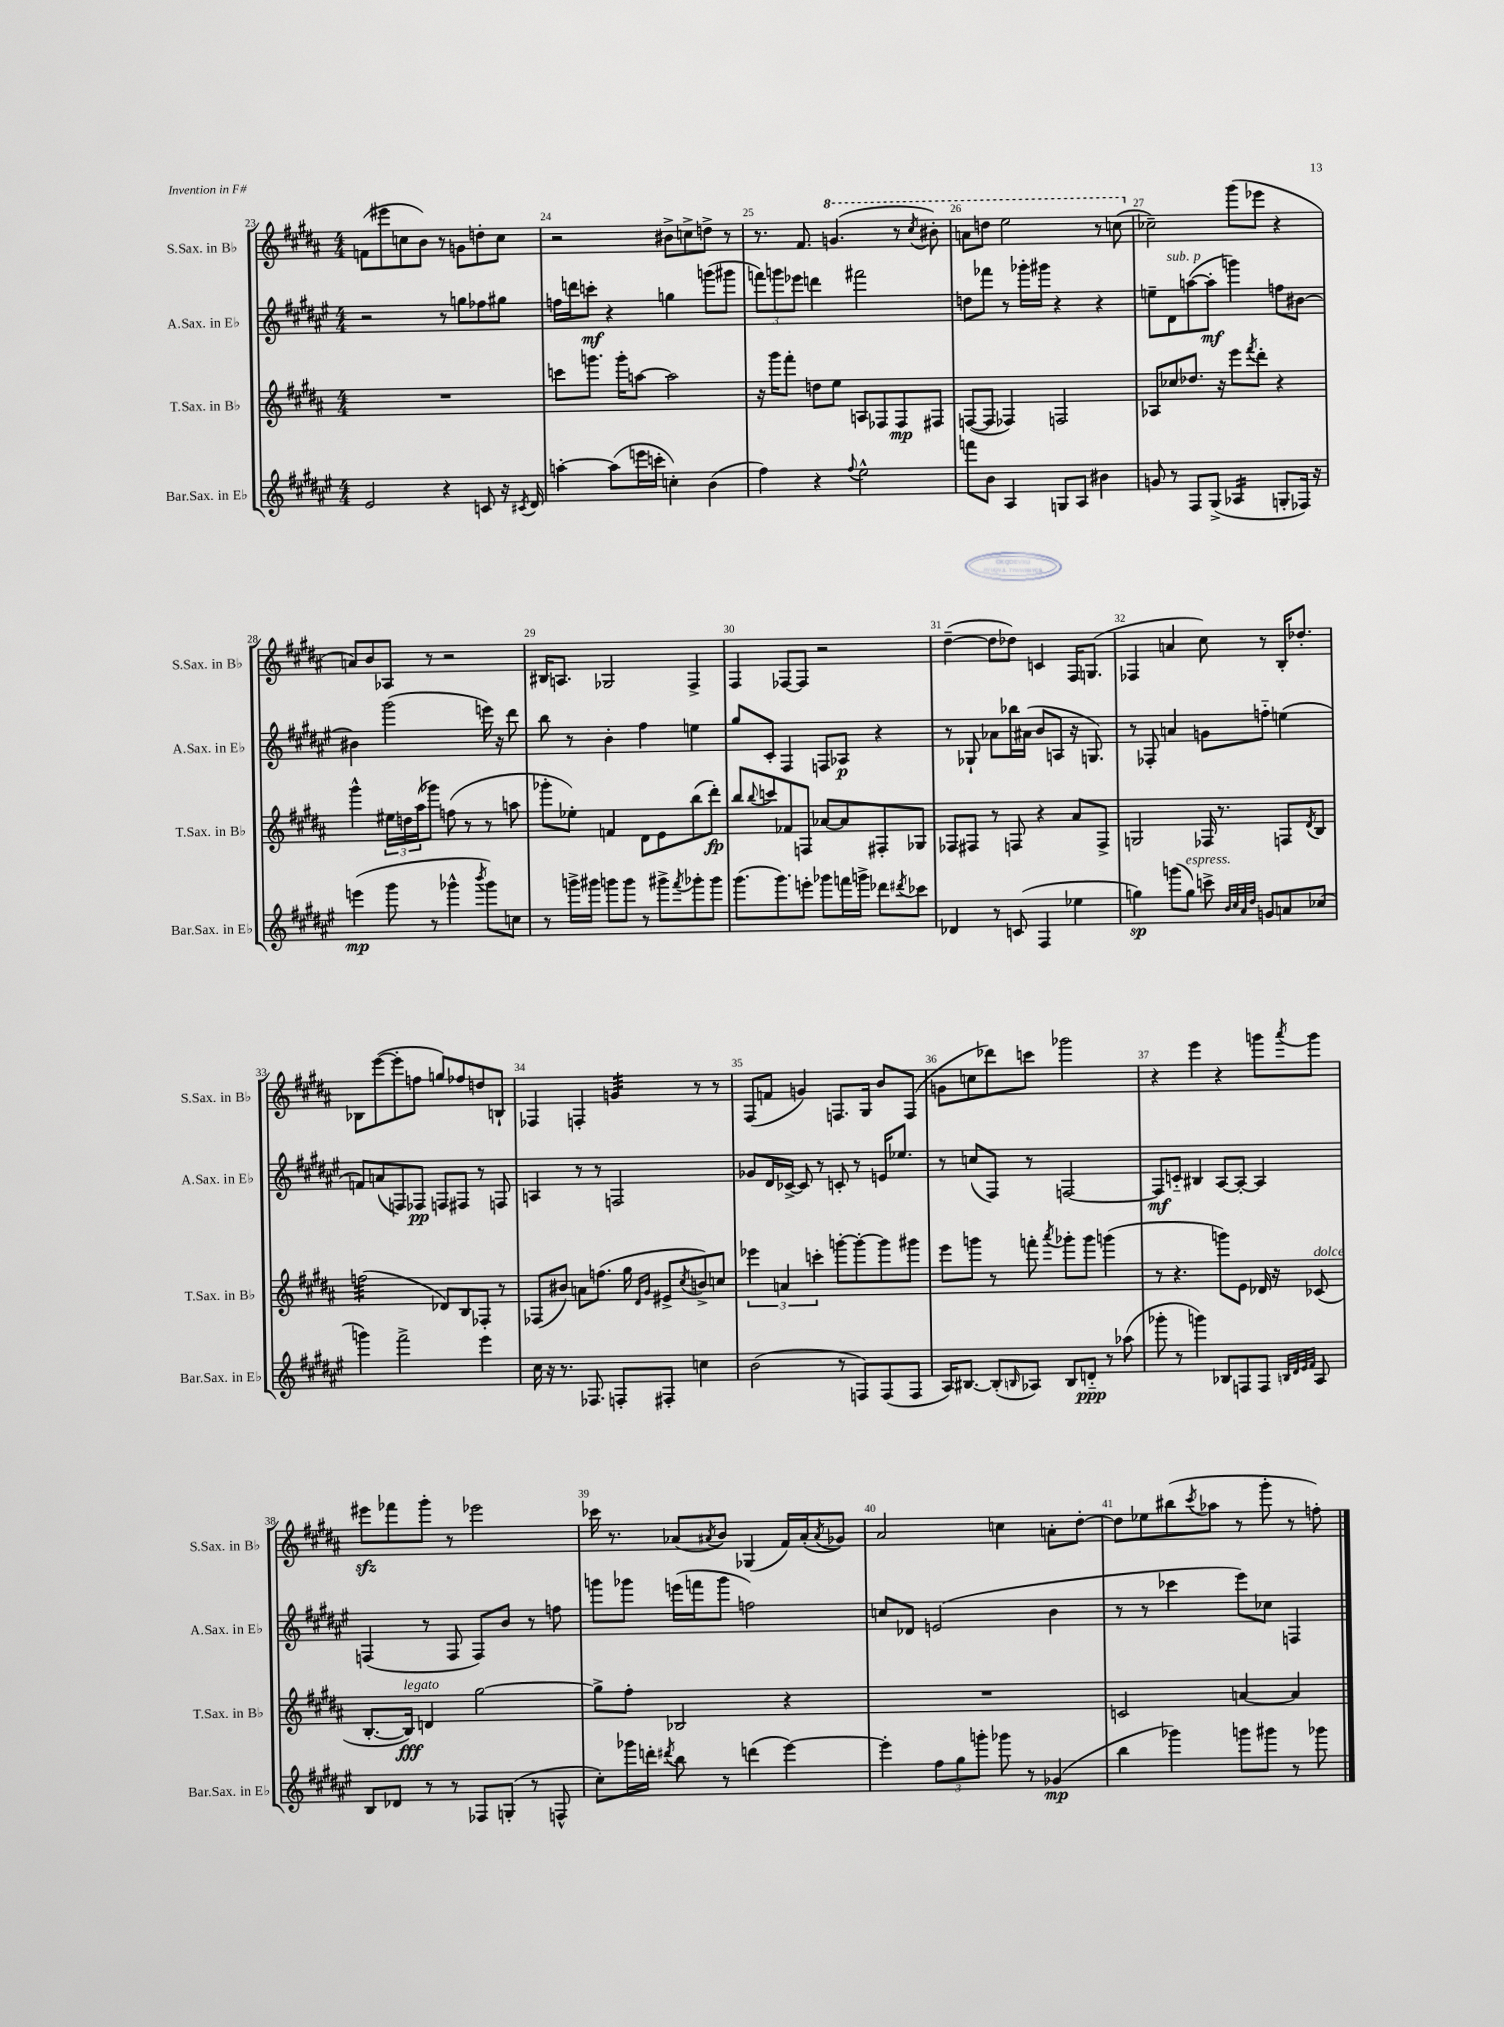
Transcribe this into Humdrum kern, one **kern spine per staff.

**kern	**kern	**kern	**kern
*staff4	*staff3	*staff2	*staff1
*clefG2	*clefG2	*clefG2	*clefG2
*k[f#c#g#d#a#e#]	*k[f#c#g#d#a#]	*k[f#c#g#d#a#e#]	*k[f#c#g#d#a#]
*M4/4	*M4/4	*M4/4	*M4/4
2e#/	1r	2r	(8f\L
.	.	.	8eee#\
.	.	.	8cc\
.	.	.	8b\J)
4r	.	8r	8r
.	.	8gg\L	8g\L
8c/	.	8ff-\	8dd'\
16r	.	8gg#\J	8cc\J
8qc#/	.	.	.
16d#/	.	.	.
=	=	=	=
[4aa'\	8ccc\L	16ff\LL	2r
.	.	16ddd\J	.
.	8.ggg\J	8ccc'\J	.
(8aa\]L	.	4r	.
.	16ggg'\LK	.	.
16eee\L	[8aa\J	.	.
16ccc'\JJ	.	.	.
4cc'\)	2aa\]	4gg\	8b#^\L
.	.	.	8cc^\
(4b\	.	(8ggg\L	8dd^\J
.	.	8ggg#\J	8r
=	=	=	=
4ff#\)	16r	12fff\L)	8.r
.	16ggg#\LK	.	.
.	.	12ggg\	.
.	8fff#'\J	.	.
.	.	12eee-\J	.
.	.	.	8.f#/
4r	8dd\L	4ddd\	.
.	8ee\J	.	(4.gg/
8qqff#/	.	.	.
2ee#^^\	8A/L	2fff#\	.
.	8F-/	.	.
.	8F-/	.	8r
.	.	.	8qccc#/
.	8F#/J	.	8bb#'\)
=	=	=	=
8fff\L	([8F/L	8dd\L	8aa\L
8b\J	8F/]J	8fff-\J	8ddd\J
4A#/	4F-/)	8r	2eee\
.	.	16ggg-'\LL	.
.	.	16ggg#\JJ	.
8G/L	2F/	4r	.
8A#/J	.	.	.
4b#\	.	4r	8r
.	.	.	(8ccc\
=	=	=	=
8g/	8A-/L	8ee~\L	2cc-~\)
8r	8cc-/	8d#\	.
8F#/L	8.dd-/J	([8aa\	.
(8G#^/J	.	8aa'\]J	.
.	16r	.	.
4A-/	8eee\L	4ggg\)	(8ggg#\L
.	8qfff#/	.	.
.	8ddd#'\J	.	8eee-\J
8G'/L	4r	8ff\L	4r
16F-/Jk)	.	[8b#\J	.
16r	.	.	.
=	=	=	=
(4eee\	4ggg#^^\	4b#\]	8a/L)
.	.	.	8b/
8ggg#\	24ee#\LL	(2ggg#\	8A-/J
.	24dd\	.	.
.	(24aa#\J	.	.
8r	8ggg-\J)	.	8r
4ggg-^^\	(8ff\	.	2r
.	8r	.	.
8qbbb/	.	.	.
8ggg-\L)	8r	16eee\)	.
.	.	16r	.
8cc\J	8aa\	8ddd#\	.
=	=	=	=
8r	8ggg-'\L	8bb\	16B#/LK
.	.	.	8.A/J
16ggg^\LL	8ee-'\J)	8r	.
16ggg#\JJ	.	.	.
8ggg\L	4f/	4b'\	2G-/
8ggg\J	.	.	.
8r	8d#\L	4ff#\	.
8ggg#^\L	8e\	.	.
8qfff#/	.	.	.
8ggg-'\	(8bb\	4ee\	4F#^/
8ggg-\J	8ddd#'\J)	.	.
=	=	=	=
(8.ggg#\L	8bb/L	8gg#/L	4F#/
.	8qqbb/	.	.
.	8ccc/	8c#'/J	.
8.ggg#\)	.	.	.
.	8f-/	4F#/	[8F-/L
8eee'\J	8F/J	.	8F-/]J
8ggg-\L	[8a-/L	8F/L	2r
16fff\L	8a-/]	8A-/J	.
16ggg^\JJ	.	.	.
8ddd-\L	8F#'/	4r	.
8qddd#/	.	.	.
8ccc-\J	8G-/J	.	.
=	=	=	=
4d-/	8F-/L	8r	([4dd#~\
.	8F#/J	8G-`/	.
8r	8r	8a-\L	8dd#\]L
(8c/	8F/	16bb-\L	8dd-\J)
.	.	(16a#\JJ	.
4F#/	4r	8b/L	4c/
.	.	8A/J	.
4ee-\	8a#/L	16r	16F#/LK
.	.	8.G/)	(8.G/J
.	8F^/J	.	.
=	=	=	=
4gg\)	2G/	8r	4F-/
.	.	8F-'/	.
(8ggg\L	.	4a/	4a/
8gg\J)	.	.	.
8ccc^\	16F-/	8g\L	8cc#\)
.	8.r	.	.
32qqb/LLL	.	.	.
32qqcc#/	.	.	.
32qqa#/	.	.	.
32qqdd#/JJJ	.	.	.
8g/L	.	8ff'~\J	8r
8a/	8F/L	(4ee\	16B'/LK
.	.	.	8.dd-'/J
.	8qd#/	.	.
(8cc-/J	8B/J	.	.
=	=	=	=
4ggg\)	(2ff\	8f/L)	8B-\L
.	.	(8a/	([8eee\
2fff#^\	.	8F/)	8eee'\]
.	.	8F-/J	8ff\J
.	8d-/L)	8F/L	8gg/L)
.	8B/	8F#/J	8ff-/
4eee#\	8F-'/J	8r	8dd/
.	8r	8F/	8B`/J
=	=	=	=
16cc#\	(8F-/L	4A/	4F-/
16r	.	.	.
8.r	8b#/J)	.	.
.	8a\L	8r	4F'/
8.F-/	.	.	.
.	(8.ff\J	8r	.
8F'/L	.	2F/	4g/
.	16gg#\	.	.
.	16qqd#/LL	.	.
.	16qqg#/JJ	.	.
8F#'/J	8e#^/L	.	.
.	8qcc#/	.	.
4cc\	8b^/)	.	8r
.	8cc/J	.	8r
=	=	=	=
(2b\	6eee-\	8g-/L	(8F#/L
.	.	16d#/L	8f/J
.	6a/	.	.
.	.	[16c-^/JJ	.
.	.	8c-/]	4g/)
.	6ccc'\	.	.
.	.	8r	.
8r	[8ggg'\L	8c'/	8.F/L
8F/L)	8ggg'\_	8r	.
.	.	.	16G#/Jk
(8F/	8ggg\]	16e/LK	8b/L
.	.	8.ee-/J	.
8F/J	8ggg#\J	.	(8F/J
=	=	=	=
16A#/LK)	8eee\L	8r	8g\L
[8.B#/J	.	.	.
.	8ggg\J	(8cc/L	8cc\
(8B#'/]L	8r	8F#/J)	8ddd-\)
16qqB/	.	.	.
8A-/J)	8fff'\	8r	8ccc\J
.	8qaaa#/	.	.
8B/L	8ggg-'\L	[2F/	2ggg-\
8d'~/J	8ggg-\J	.	.
8r	(4ggg\	.	.
(8aa-\	.	.	.
=	=	=	=
8ggg-'\	8r	8F/]L	4r
8r	4.r	8c'~/J	.
4ggg\)	.	4B#/	4eee\
8B-/L	8ggg\L)	[8A#/L	4r
8F/	8e\J	8A#'/_J	.
8F/J	16d-/	4A#/]	8ggg\L
.	16r	.	.
32qqB/LLL	.	.	.
32qqd#/	.	.	.
32qqe#/	.	.	.
32qqf#/JJJ	.	.	8qaaa#/
8A#/	(8c-/	.	8ggg\J
=	=	=	=
8B/L	[8.B'/L	(4F/	8eee#\L
8d-/J	.	.	8fff-\
.	16B/]Jk)	.	.
8r	4d/	8r	8ggg#'\J
8r	.	8F/	8r
8F-/L	[2gg#\	8F/L)	2eee-\
(8G'/J	.	8b/J	.
8r	.	8r	.
8F^^/	.	8ff\	.
=	=	=	=
8cc#'\L)	8gg#^\]L	8ggg\L	16ccc-\
.	.	.	8.r
16ggg-\L	8ff#'\J	8ggg-\J	.
16ddd'\JJ	.	.	.
8qddd#/	.	.	.
8bb\	2B-/	(16eee\LL	(8a-/L
.	.	16fff\J	.
.	.	.	8qa#/
8r	.	8ggg-\J	8b/J)
(4ddd\	.	2ff\)	(4G-/
[4eee#\)	4r	.	16f#/LL)
.	.	.	(16a#'/J
.	.	.	8qa#/
.	.	.	8g-/J)
=	=	=	=
4eee#'\]	1r	8cc/L	2a#/
.	.	8d-/J	.
12ff#\L	.	(2e/	.
12gg#\	.	.	.
12ggg'\J	.	.	.
8ggg-\	.	.	4cc\
8r	.	.	.
(4g-/	.	4b\	8a'\L
.	.	.	[8dd#'\J
=	=	=	=
4bb\	2c/	8r	8dd#\]L
.	.	8r	8ee-\
4ggg-\)	.	4ccc-\	(8bb#\
.	.	.	8qccc#/
.	.	.	8aa-\J
8ggg\L	[4a/	8eee#\L)	8r
8ggg#\J	.	8cc-\J	8ggg#'\
8r	4a/]	4F/	8r
8ggg-\	.	.	8ff'\)
==	==	==	==
*-	*-	*-	*-
